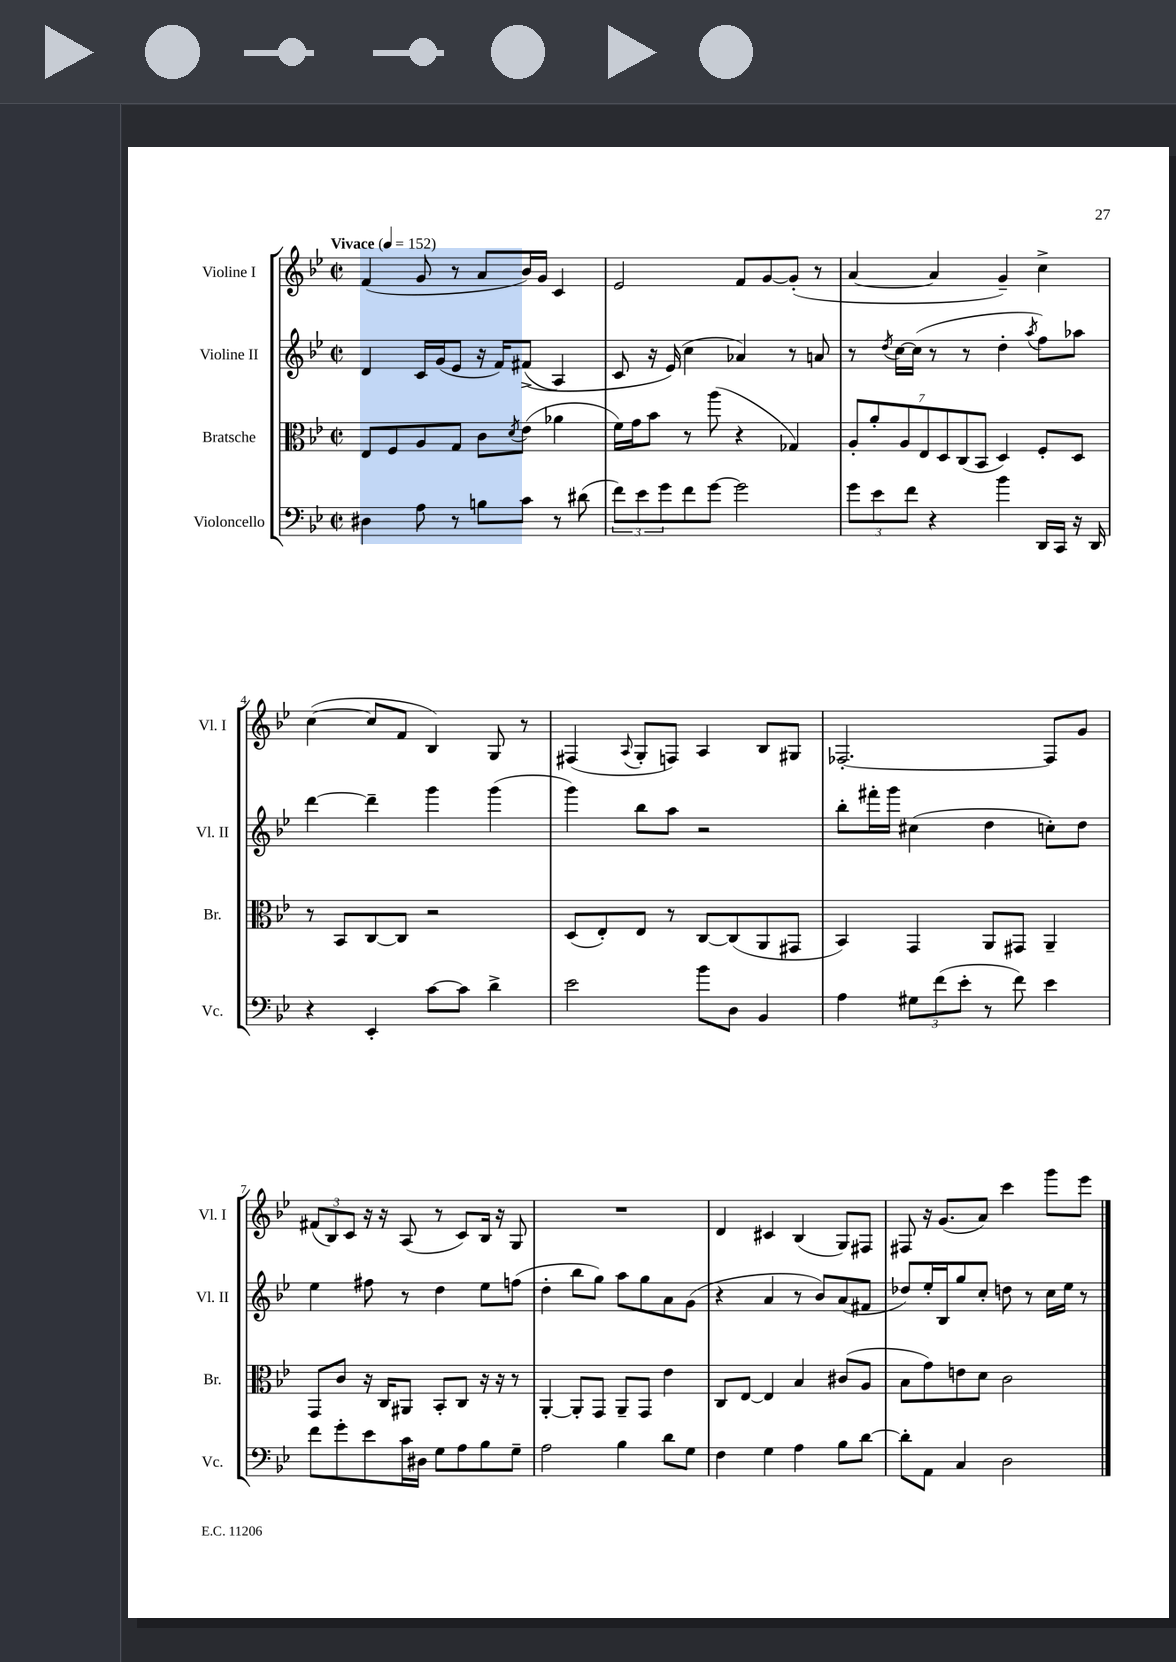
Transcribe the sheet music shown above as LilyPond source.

<<
\new StaffGroup <<
\new Staff = "s0" \with { instrumentName = "Violine I" shortInstrumentName = "Vl. I" } {
    \clef treble \key bes \major \defaultTimeSignature \time 2/2 \tempo "Vivace" 4 = 152
    f'4( g'8 r8 a'8 bes'16) g'16 c'4 |
    ees'2 f'8 g'8~ g'8-.( r8 |
    a'4~ a'4 g'4--) c''4-> |
    c''4~( c''8 f'8 bes4) g8 r8 |
    fis4( \appoggiatura { a8 } g8-. f8) a4 bes8 gis8 |
    fes2.~-. fes8 g'8 |
    \tuplet 3/2 { fis'8( bes8) c'8 } r16 r16 a8( r8 c'8) bes16 r16 g8 |
    R1 |
    d'4 cis'4 bes4( g8) fis8 |
    fis8 r16 g'8.( a'8) c'''4 g'''8 ees'''8 \bar "|." |
}
\new Staff = "s1" \with { instrumentName = "Violine II" shortInstrumentName = "Vl. II" } {
    \clef treble \key bes \major \defaultTimeSignature \time 2/2
    d'4 c'16 g'16( ees'8 r16 f'16) fis'8->(\( a4) |
    c'8 r16 ees'16(\) c''4 aes'4) r8 a'8 |
    r8 \acciaccatura { d''8 } c''16~ c''16( r8 r8 d''4-. \acciaccatura { a''8 } f''8) aes''8 |
    d'''4~ d'''4-- g'''4 g'''4( |
    g'''4) bes''8 a''8 r2 |
    bes''8-. fis'''16-. g'''16 cis''4( d''4 c''8-.) d''8 |
    ees''4 fis''8 r8 d''4 ees''8 f''8( |
    d''4-. bes''8 g''8) a''8 g''8 a'8 g'8( |
    r4 a'4 r8 bes'8) a'8( fis'8 |
    des''8) ees''16-. bes16 g''8 c''8-. d''8 r8 c''16 ees''16 r8 \bar "|." |
}
\new Staff = "s2" \with { instrumentName = "Bratsche" shortInstrumentName = "Br." } {
    \clef alto \key bes \major \defaultTimeSignature \time 2/2
    ees8 f8 a8 g8 c'8 \acciaccatura { d'8 } ees'8( aes'4 |
    f'16) g'16 bes'8 r8 a''8( r4 ges4) |
    \tuplet 7/4 { a8-. a'8-. a8 ees8 d8 c8( bes,8 } d4) f8-. d8 |
    r8 bes,8 c8~ c8 r2 |
    d8( ees8-.) ees8 r8 c8~ c8( a,8 gis,8 |
    bes,4) g,4 a,8 gis,8 a,4-- |
    g,8 c'8 r16 c16 ais,8 bes,8-. c8 r16 r16 r8 |
    a,4~-. a,8-. g,8 a,8-- g,8 ees'4 |
    c8 ees8~ ees4 bes4 cis'8( a8 |
    bes8 g'8) e'8 d'8 c'2 \bar "|." |
}
\new Staff = "s3" \with { instrumentName = "Violoncello" shortInstrumentName = "Vc." } {
    \clef bass \key bes \major \defaultTimeSignature \time 2/2
    dis4 a8 r8 b8 c'8 r8 dis'8( |
    \tuplet 3/2 { f'8) ees'8 g'8 } f'8 g'8~ g'2 |
    \tuplet 3/2 { g'8 ees'8 f'8 } r4 bes'4 d,16 c,16 r16 d,16 |
    r4 ees,4-. c'8~ c'8 d'4-> |
    ees'2 bes'8 d8 bes,4 |
    a4 \tuplet 3/2 { gis8 f'8( ees'8-. } r8 f'8) ees'4 |
    f'8 g'8-. ees'8 c'16 dis16 g8 a8 bes8 g8-- |
    a2 bes4 d'8 g8 |
    f4 g4 a4 bes8 d'8~ |
    d'8-. a,8 c4 d2 \bar "|." |
}
>>
>>
